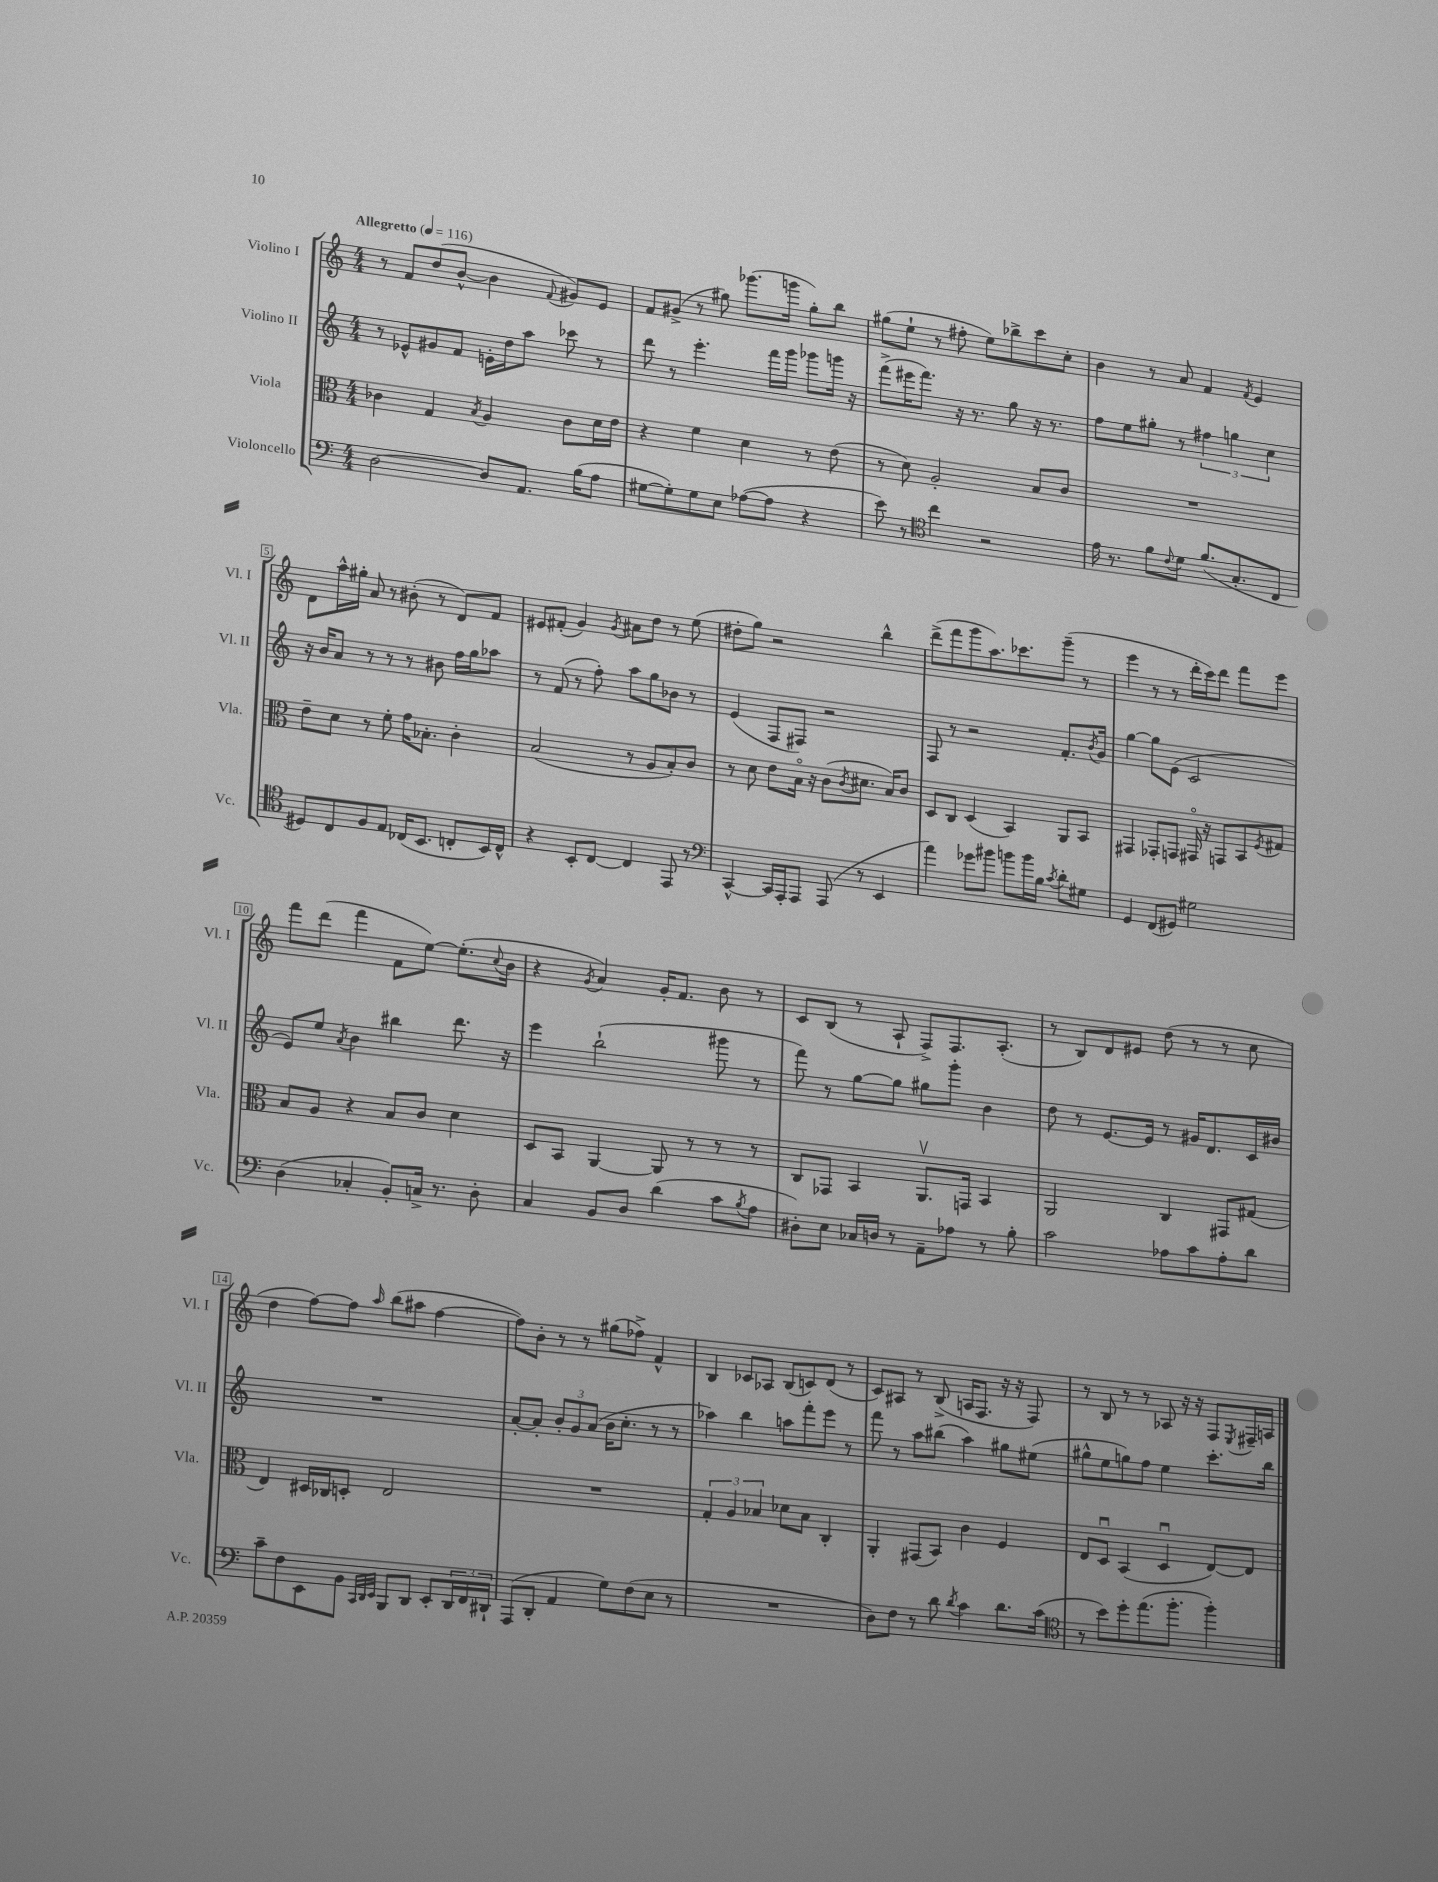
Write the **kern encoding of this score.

**kern	**kern	**kern	**kern
*staff4	*staff3	*staff2	*staff1
*clefF4	*clefC3	*clefG2	*clefG2
*k[]	*k[]	*k[]	*k[]
*M4/4	*M4/4	*M4/4	*M4/4
*MM116	*MM116	*MM116	*MM116
[2D	4c-	8r	8r
.	.	8e-^^	8f
.	4G	8g#	(8dd
.	.	8f	[8b^^
.	8qB	.	.
8D]	4A	16e'	4b]
.	.	16dd	.
8.AA	.	8aa	.
.	.	.	8qqf
.	8c-	8ccc-	8g#)
(16B	.	.	.
8A	16d	8r	8e
.	16e	.	.
=	=	=	=
[8G#	4r	8ddd	8f
8G#'])	.	8r	(8g#^
8G#	4f	4.eee'	8r
8E	.	.	8gg#)
([8A-	4d	.	(8.ggg-
8A-]	.	16fff	.
.	.	16ggg	16ggg
4r	8r	8ggg-	8gg#')
.	(8e	16ggg	8bb
.	.	16r	.
=	=	=	=
8e)	8r	(8fff^	(8gg#
8r	8d)	16eee#	8ee`
.	.	8.fff)	.
*clefC4	*	*	*
4cc	2A'	.	8r
.	.	16r	8ff#'
.	.	8.r	.
2r	.	.	8ee)
.	.	8gg	8bb-^
.	8B	16r	8ccc
.	.	8.r	.
.	8c	.	8cc'
=	=	=	=
16e	1r	8ff	4b
8.r	.	.	.
.	.	8ee	.
8f	.	8gg#'	8r
8qqc	.	.	.
8d	.	8r	8a
(8.f	.	6ff#	4f
.	.	6gg	.
8.G'	.	.	.
.	.	.	8qf
.	.	.	4e
.	.	6cc	.
8C	.	.	.
=	=	=	=
8D#)	8e~	16r	8d
.	.	16b	.
8C	8d	8a	16aa^^
.	.	.	16gg#'
8F	8r	8r	8a
8E	8f'	8r	8r
(16C-	16g	8r	(8b#'
8.BB	8.B-'	.	.
.	.	8b#	8r
8C'	4c'	16ff	8d)
.	.	16gg	.
16BB)	.	8aa-	8f
16C^^	.	.	.
=	=	=	=
4r	(2B	8r	8e#
.	.	(8f	(8f#'
8BB'	.	8r	4g)
[8C	.	8ff')	.
.	.	.	8qg
4C]	8r	8aa	8a#
.	8A	8gg	8dd
8EE	8B')	8b-	8r
8r	8c	8r	(8ee
=	=	=	=
*clefF4	*	*	*
[4CC^^	8r	(4e	8dd#'
.	8d	.	8gg)
16CC]	8e	8F	2r
16AAA'	.	.	.
8AAA	16Bo	8F#)	.
.	16r	.	.
(8AAA	(8c	2r	.
.	8qc	.	.
8r	8.d#	.	.
4EE	.	.	4bb^^
.	16B)	.	.
.	8c	.	.
=	=	=	=
4a)	8D	8F	(8ddd^
.	8C	8r	8fff
8g-	(4D	2r	8ggg
8b#	.	.	8.aa)
8b	4BB)	.	.
.	.	.	8.ccc-
16b	.	.	.
16B	.	.	.
8qc	.	.	.
8d'	8AA	8.f'	(8ggg~
8G#	8BB	.	8r
.	.	8qb	.
.	.	16g	.
=	=	=	=
4GG	4GG#	[4gg	4eee
(8FF	8GG-'	8gg]	8r
8GG#)	8GG	(8e	8r
2G#	16GG#o	2c	16ddd'
.	16r	.	16ccc)
.	8GG	.	8ddd
.	8BB	.	8fff
.	8qF	.	.
.	8G#	.	8eee
=	=	=	=
(4D	8B	8e)	8fff
.	8A	8ee	(8ddd
.	.	8qa	.
4C-'	4r	4b	4fff
8BB')	8B	4bb#	8f
16C^	8c	.	[8ee)
8.r	.	.	.
.	4d	8.ddd	(8.ee']
8D'	.	.	.
.	.	.	8qqcc
.	.	16r	16b
=	=	=	=
4C	8D	4eee	4r
.	8BB	.	.
.	.	.	8qg
8BB	[4AA	(2bb`	4a)
8D	.	.	.
(4d	8AA]	.	16g'
.	.	.	8.f
.	8r	.	.
8c	8r	8ggg#	8b
8qB	.	.	.
8A	8r	8r	8r
=	=	=	=
8D#')	8C	8fff)	8c
8E	8GG-	8r	(8B
16C-	4BB	[8gg	8r
16D	.	.	.
8r	.	8gg]	8A`
8AA~	8.AAv	8gg#	8F^)
8A-	.	8ggg'	8.F
.	16GG	.	.
8r	4BB	4b	.
.	.	.	(8.A'
8B'	.	.	.
=	=	=	=
2c	2AA	8dd	8r
.	.	8r	8B)
.	.	[8.e	8d
.	.	.	8e#
.	.	16e]	.
8A-	4C	8r	(8dd
8c	.	16g#	8r
.	.	8.d	.
8A-'	8GG#	.	8r
8d	(8G#	16c	8cc
.	.	16b#	.
=	=	=	=
8c~	4E)	1r	4dd
8F	.	.	.
8EE	16D#	.	[8ff)
.	16C-	.	.
8BB	8D'	.	8ff]
32qqCC	.	.	.
32qqDD	.	.	.
32qqEE	.	.	16qqaa
8BBB	2E	.	(8bb
8DD	.	.	8aa#
8EE'	.	.	[4ff
24DD	.	.	.
24FF	.	.	.
24DD#`	.	.	.
=	=	=	=
(8AAA	1r	[8a'	8ff])
8DD'	.	8a']	8b'
4AA	.	12b'	8r
.	.	12g	.
.	.	.	8r
.	.	(12a	.
8G)	.	16b	(8gg#
.	.	8.cc'	.
(8F	.	.	8ff-^)
8E	.	8r	4f^^
8r	.	8r	.
=	=	=	=
1r	6G'	4aa-)	4B
.	6A	.	.
.	.	4bb	8c-
.	6B-	.	.
.	.	.	8A-
.	8d-	8aa	(8B
.	8B-	8fff'	8c)
.	4C'	8eee	(8d
.	.	8r	8r
=	=	=	=
8D)	4AA'	8fff	8c)
8F	.	8r	8A#
8r	(8GG#	8aa	8r
8d	8BB)	(8bb#	(8B^
8qd	.	.	.
4c	4c	4aa)	16A
.	.	.	8.F
8.d	4F	8gg#	16r
.	.	.	16r
.	.	(8ee#	8F)
(16c	.	.	.
=	=	=	=
*clefC4	*	*	*
8r	8E	8gg#^^	8r
8b)	8Du	8ee	8B
8dd'	(4BB	8gg)	8r
(8.ee	.	8ff	8r
.	4Du	4ee	8A-
8.ff'	.	.	.
.	.	.	16r
.	.	.	16r
4ff')	[8E)	8.ccc'	8F
.	.	.	8qE
.	8E]	.	16F#~
.	.	16bb	16A
==	==	==	==
*-	*-	*-	*-
